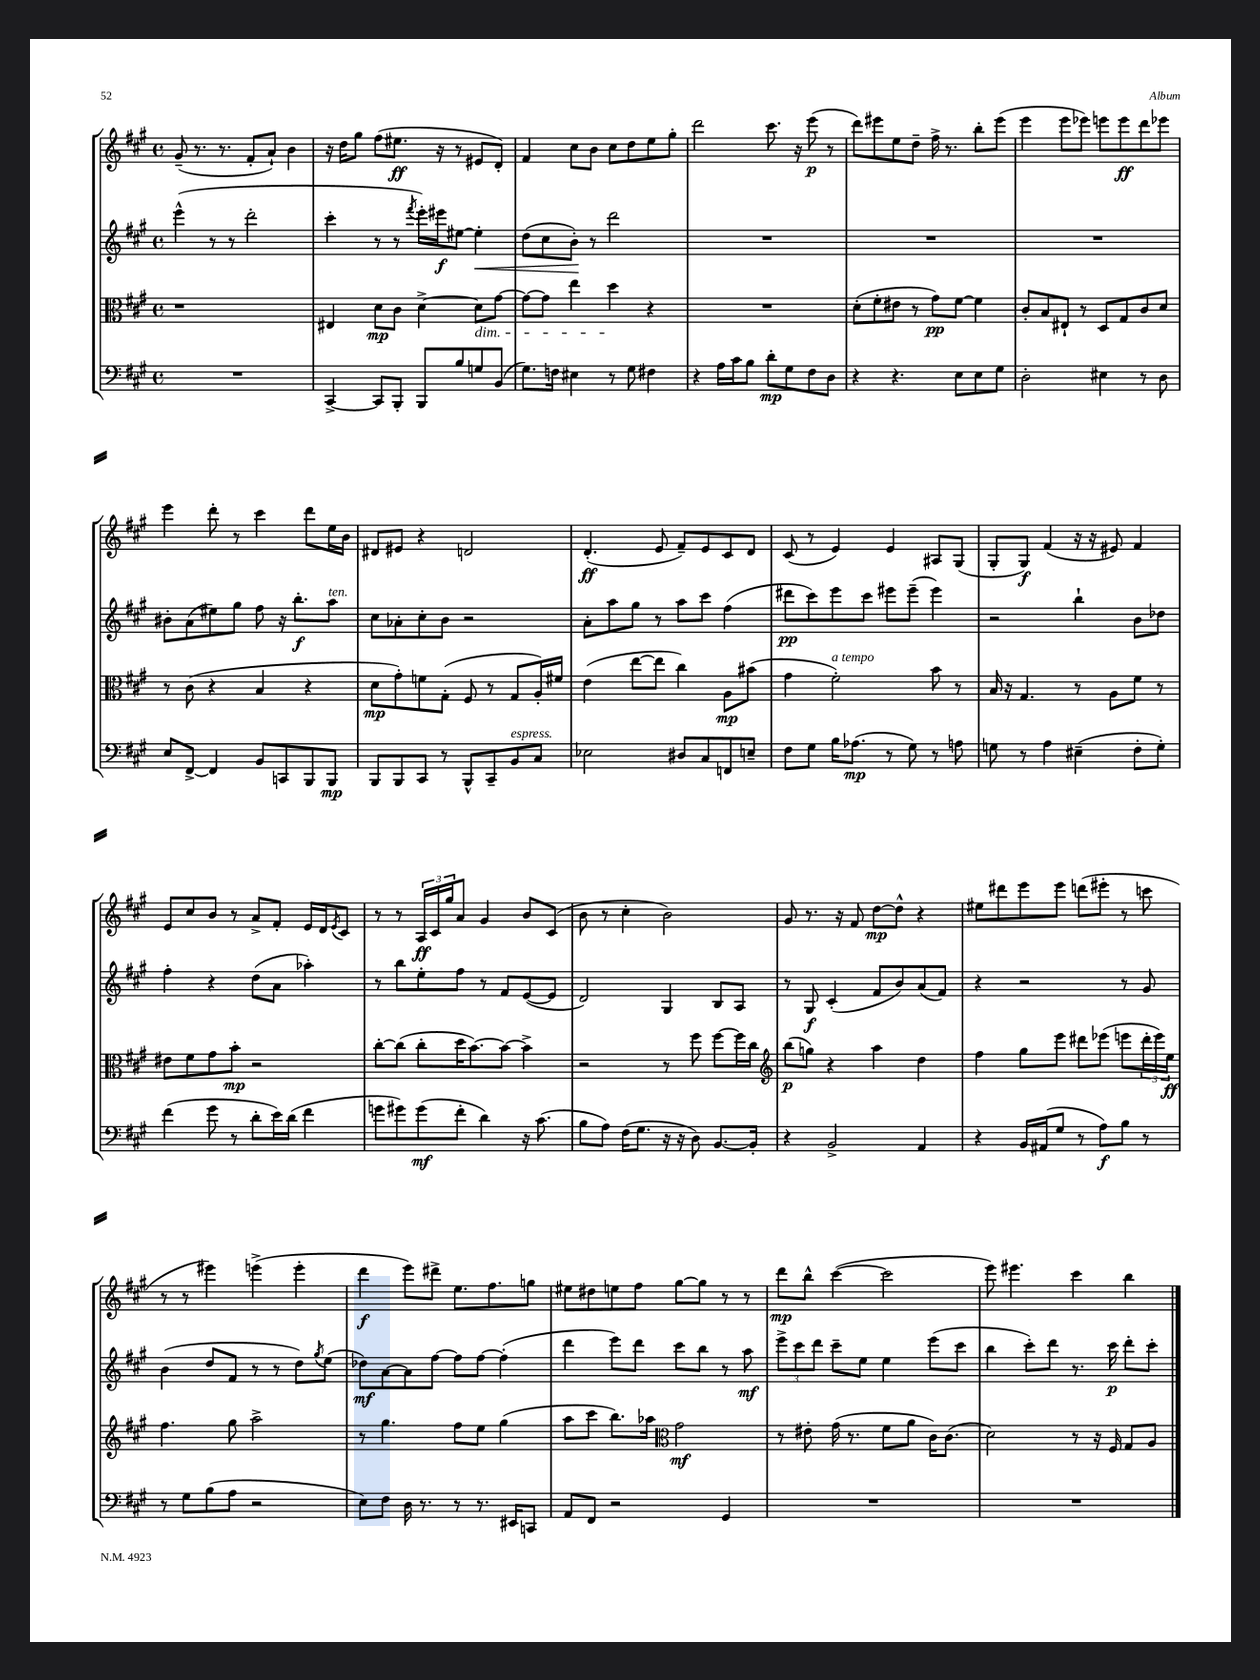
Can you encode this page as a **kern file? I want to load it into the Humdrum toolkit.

**kern	**dynam	**kern	**dynam	**kern	**dynam	**kern	**dynam
*part4	*part4	*part3	*part3	*part2	*part2	*part1	*part1
*staff4	*staff4	*staff3	*staff3	*staff2	*staff2	*staff1	*staff1
*clefF4	*	*clefC3	*	*clefG2	*	*clefG2	*
*k[f#c#g#]	*	*k[f#c#g#]	*	*k[f#c#g#]	*	*k[f#c#g#]	*
*M4/4	*	*M4/4	*	*M4/4	*	*M4/4	*
*met(c)	*	*met(c)	*	*met(c)	*	*met(c)	*
=67	=67	=67	=67	=67	=67	=67	=67
1r	.	1r	.	(4eee^^\	.	(8g#~/	.
.	.	.	.	.	.	8.r	.
.	.	.	.	8r	.	.	.
.	.	.	.	.	.	8.r	.
.	.	.	.	8r	.	.	.
.	.	.	.	2ddd'\	.	8f#'/L	.
.	.	.	.	.	.	8a`/J)	.
.	.	.	.	.	.	4b\	.
=68	=68	=68	=68	=68	=68	=68	=68
[4CC#^/	.	4E#X/	.	4ccc#'\	.	16r	.
.	.	.	.	.	.	16dd\KL	.
.	.	.	.	.	.	8gg#\J	.
8CC#/L]	.	8d\L	mp	8r	.	(8ff#\L	.
8BBB'/J	.	8c#\J	.	8r	.	8.ee#X\J	ff
.	.	.	.	8qfff#/	.	.	.
8BBB/L	.	[4d^\	.	16eee'\LL)	.	.	.
.	.	.	.	16eee#X\J	f	16r	.
8B/	.	.	.	[8ee#X\J	.	8r	.
!	!	!LO:TX:b:i:t=dim.	!	!	!	!	!
!	!	!	!	!	!LO:HP:b	!	!
8Gn/	.	8d\L]	.	4ee#'\]	<	8e#X/L	.
(8BB/J	.	[8g#\J	.	.	.	8d'/J)	.
=69	=69	=69	=69	=69	=69	=69	=69
8.G#\L)	.	8g#\L_	.	(8dd\L	.	4f#/	.
.	.	8g#\J]	.	8cc#\	.	.	.
16Fn\Jk	.	.	.	.	.	.	.
4E#X\	.	4ee\	.	8b'\J)	.	8cc#\L	.
.	.	.	.	8r	[	8b\J	.
8r	.	4dd\	.	2ddd\	.	8cc#\L	.
8G#\	.	.	.	.	.	8dd\	.
4F#X\	.	4r	.	.	.	8ee\	.
.	.	.	.	.	.	8gg#'\J	.
=70	=70	=70	=70	=70	=70	=70	=70
4r	.	1r	.	1r	.	2ddd\	.
16A\LL	.	.	.	.	.	.	.
16c#\J	.	.	.	.	.	.	.
8B\J	.	.	.	.	.	.	.
8d'\L	mp	.	.	.	.	8.ccc#\	.
8G#\	.	.	.	.	.	.	.
.	.	.	.	.	.	16r	.
8F#\	.	.	.	.	.	(8eee\	p
8D\J	.	.	.	.	.	8r	.
=71	=71	=71	=71	=71	=71	=71	=71
4r	.	(8d'\L	.	1r	.	8ddd\L)	.
.	.	8f#'\	.	.	.	8eee#X\	.
4.r	.	8e#X\J	.	.	.	8ee\	.
.	.	8r	.	.	.	8dd~\J	.
.	.	8g#\L)	pp	.	.	16ff#^\	.
.	.	.	.	.	.	8.r	.
8E\L	.	[8f#\J	.	.	.	.	.
8E\	.	4f#\]	.	.	.	8bb'\L	.
8G#\J	.	.	.	.	.	(8eee#\J	.
=72	=72	=72	=72	=72	=72	=72	=72
2D'\	.	8c#'/L	.	1r	.	4eee\	.
.	.	8B/	.	.	.	.	.
.	.	8E#X`/J	.	.	.	8eee\L	.
.	.	8r	.	.	.	8eee-X\J)	.
4E#X\	.	8D/L	.	.	.	8eeen\L	.
.	.	8G#/	.	.	.	8eee\	ff
8r	.	8c#/	.	.	.	8ddd\	.
8D\	.	8d/J	.	.	.	8eee-X\J	.
!!LO:LB:g=z
=73	=73	=73	=73	=73	=73	=73	=73
8E/L	.	8r	.	8b#X'\L	.	4eee\	.
[8FF#^/J	.	(8c#\	.	(8a\	.	.	.
4FF#/]	.	4r	.	8ee#X\)	.	8ddd'\	.
.	.	.	.	8gg#\J	.	8r	.
8BB/L	.	4B/	.	8ff#\	.	4ccc#\	.
8CCn/	.	.	.	16r	.	.	.
.	.	.	.	8.bb'\L	f	.	.
8BBB/	.	4r	.	.	.	8ddd\L	.
!	!	!	!	!LO:TX:a:i:t=ten.	!	!	!
8BBB/J	mp	.	.	8aa\J	.	16ee\L	.
.	.	.	.	.	.	16b\JJ	.
=74	=74	=74	=74	=74	=74	=74	=74
8BBB/L	.	8d\L	mp	8cc#\L	.	8d#X/L	.
8BBB/	.	8g#'\)	.	8a-X'\	.	8e#X/J	.
8CC#/J	.	8fn\	.	8cc#'\	.	4r	.
8r	.	(8G#'\J	.	8b\J	.	.	.
8BBB^^/L	.	8F#/	.	2r	.	2dn/	.
8CC#~/	.	8r	.	.	.	.	.
!LO:TX:a:i:t=espress.	!	!	!	!	!	!	!
8BB/	.	8G#/L	.	.	.	.	.
8C#/J	.	16A'/L)	.	.	.	.	.
.	.	16f#X/JJ	.	.	.	.	.
=75	=75	=75	=75	=75	=75	=75	=75
2E-X\	.	(4e\	.	8a'\L	.	(4.d'/	ff
.	.	.	.	8aa\	.	.	.
.	.	[8ee\L	.	8gg#\J	.	.	.
.	.	8ee\J]	.	8r	.	8e/	.
8D#X/L	.	4cc#\)	.	8aa\L	.	8f#~/L)	.
8C#/	.	.	.	8ccc#\J	.	8e/	.
8FFn/	.	8A\L	mp	(4ff#\	.	8c#/	.
8En~/J	.	(8b#X\J	.	.	.	8d/J	.
=76	=76	=76	=76	=76	=76	=76	=76
8F#\L	.	4g#\	.	8ddd#X\L	pp	(8c#/	.
8G#\J	.	.	.	8ccc#\)	.	8r	.
!	!	!LO:TX:a:i:t=a tempo	!	!	!	!	!
16B\KL	.	2f#'\)	.	8eee\	.	4e/)	.
(8.A-X\J	mp	.	.	.	.	.	.
.	.	.	.	8ccc#\J	.	.	.
8r	.	.	.	8eee#X\L	.	4e/	.
8G#\)	.	.	.	(8eee#~\J	.	.	.
8r	.	8b\	.	4eee#\)	.	8A#X/L	.
8An\	.	8r	.	.	.	(8G#/J	.
=77	=77	=77	=77	=77	=77	=77	=77
8Gn\	.	16B/	.	2r	.	8G#'/L	.
.	.	16r	.	.	.	.	.
8r	.	4.G#/	.	.	.	8G#/J)	f
4A\	.	.	.	.	.	(4f#/	.
(4E#X~\	.	8r	.	4bb`\	.	16r	.
.	.	.	.	.	.	16r	.
.	.	8A\L	.	.	.	8e#X/)	.
8F#'\L	.	8f#\J	.	8b\L	.	4f#/	.
8G'\J)	.	8r	.	8dd-X\J	.	.	.
!!LO:LB:g=z
=78	=78	=78	=78	=78	=78	=78	=78
(4f#\	.	8e#X\L	.	4ff#'\	.	8e/L	.
.	.	8f#\	.	.	.	8cc#/	.
8g#\	.	8g#\	.	4r	.	8b/J	.
8r	.	8b'\J	mp	.	.	8r	.
8d'\L	.	2r	.	(8dd\L	.	8a^/L	.
16e\L)	.	.	.	8a\J	.	8f#'/J	.
(16d\JJ	.	.	.	.	.	.	.
4f#\	.	.	.	4aa-X'\)	.	16e/LL	.
.	.	.	.	.	.	16d/J	.
.	.	.	.	.	.	8qe/	.
.	.	.	.	.	.	8c#/J	.
=79	=79	=79	=79	=79	=79	=79	=79
8gn\L	.	[8cc#'\L	.	8r	.	8r	.
8g#X\)	.	(8cc#\J]	.	8bb\L	.	8r	.
(8g#\	mf	8cc#'\L	.	8ee'\	.	24A/LL	ff
.	.	.	.	.	.	24c#/	.
.	.	.	.	.	.	24gg#/J	.
8f#'\J	.	16dd\K	.	8ff#\J	.	8a/J	.
.	.	[8.b\)	.	.	.	.	.
4d\)	.	.	.	8r	.	4g#/	.
.	.	8b\J_	.	8f#/L	.	.	.
16r	.	4b^\]	.	([8e/	.	8b/L	.
(8.c#\	.	.	.	.	.	.	.
.	.	.	.	8e/J]	.	(8c#/J	.
=80	=80	=80	=80	=80	=80	=80	=80
8B\L	.	2r	.	2d/)	.	8b\	.
8A\J)	.	.	.	.	.	8r	.
(16F#\KL	.	.	.	.	.	4cc#'\	.
8.G#\J	.	.	.	.	.	.	.
16r	.	8r	.	4G#/	.	2b\)	.
16r	.	.	.	.	.	.	.
8D\)	.	8ff#\	.	.	.	.	.
[8.BB/L	.	[8ff#\L	.	8B/L	.	.	.
.	.	16ff#\L]	.	8A/J	.	.	.
16BB'/Jk]	.	16cc#\JJ	.	.	.	.	.
=81	=81	=81	=81	=81	=81	=81	=81
*	*	*clefG2	*	*	*	*	*
4r	.	(8bb\L	p	8r	.	8g#/	.
.	.	8ggn\J)	.	8G#/	f	8.r	.
2BB^/	.	4r	.	(4c#'/	.	.	.
.	.	.	.	.	.	16r	.
.	.	.	.	.	.	8f#/	.
.	.	4aa\	.	8f#/L	.	[8dd\L	mp
.	.	.	.	8b/)	.	8dd^^\J]	.
4AA/	.	4dd\	.	(8a/	.	4r	.
.	.	.	.	8f#/J)	.	.	.
=82	=82	=82	=82	=82	=82	=82	=82
4r	.	4ff#\	.	4r	.	8ee#X\L	.
.	.	.	.	.	.	8ddd#X\	.
16BB/LL	.	8gg#\L	.	2r	.	8eee\	.
(16AA#X/J	.	.	.	.	.	.	.
8G#/J	.	8eee\J	.	.	.	8eee\J	.
8r	.	8ddd#X\L	.	.	.	(8dddn\L	.
8A\L)	f	(8eee-X\J	.	.	.	8eee#X'\J	.
8B\J	.	8eeen\L	.	8r	.	8r	.
8r	.	24ddd#'\L	.	8g#/	.	8cccn\	.
.	.	24eee\)	.	.	.	.	.
.	.	24ee\JJ	ff	.	.	.	.
!!LO:LB:g=z
=83	=83	=83	=83	=83	=83	=83	=83
8r	.	4.ff#\	.	(4b\	.	8r	.
8G#\L	.	.	.	.	.	8r	.
(8B\	.	.	.	8dd/L	.	4eee#X\)	.
8A\J	.	8gg#\	.	8f#/J	.	.	.
2r	.	2aa^\	.	8r	.	(4eeen^\	.
.	.	.	.	8r	.	.	.
.	.	.	.	8dd\L)	.	4eee'\	.
.	.	.	.	8qgg#/	.	.	.
.	.	.	.	(8ee\J	.	.	.
=84	=84	=84	=84	=84	=84	=84	=84
8E\L)	.	8r	.	8dd-X\L)	mf	4ddd\	f
8F#\J	.	4.gg#\	.	[8a\	.	.	.
16D\	.	.	.	8a\]	.	8eee\L)	.
8.r	.	.	.	.	.	.	.
.	.	.	.	[8ff#\J	.	8ddd#X^\J	.
8r	.	8ff#\L	.	8ff#\L]	.	8.ee\L	.
8.r	.	8ee\J	.	[8ff#\J	.	.	.
.	.	.	.	.	.	8.ff#\	.
.	.	(4gg#\	.	(4ff#'\]	.	.	.
16EE#X/KL	.	.	.	.	.	.	.
8CCn/J	.	.	.	.	.	8ggn\J	.
=85	=85	=85	=85	=85	=85	=85	=85
8AA/L	.	8aa\L	.	4ddd\	.	8ee#X\L	.
8FF#/J	.	8ccc#\J	.	.	.	8dd#X\	.
2r	.	8.bb\L)	.	8eee\L)	.	8een\	.
.	.	.	.	8ddd\J	.	8ff#\J	.
.	.	16aa-X\Jk	.	.	.	.	.
*	*	*clefC3	*	*	*	*	*
.	.	2g#\	mf	8ccc#\L	.	[8gg#\L	.
.	.	.	.	8bb\J	.	8gg#\J]	.
4GG#/	.	.	.	8r	.	8r	.
.	.	.	.	8aa\	mf	8r	.
=86	=86	=86	=86	=86	=86	=86	=86
1r	.	8r	.	12eee^\L	.	8ddd\L	mp
.	.	.	.	12ccc#\	.	.	.
.	.	8e#X'\	.	.	.	8bb^^\J	.
.	.	.	.	12ddd\J	.	.	.
.	.	(16g#\	.	8ccc#~\L	.	([4ccc#\	.
.	.	8.r	.	.	.	.	.
.	.	.	.	8ee\J	.	.	.
.	.	8f#\L	.	4ee\	.	2ccc#\]	.
.	.	8a\J	.	.	.	.	.
.	.	16c#\KL)	.	(8eee\L	.	.	.
.	.	(8.c#\J	.	.	.	.	.
.	.	.	.	8ccc#\J	.	.	.
=87	=87	=87	=87	=87	=87	=87	=87
1r	.	2d\)	.	4bb\	.	8eee\)	.
.	.	.	.	.	.	4.eee#X\	.
.	.	.	.	8ccc#'\L)	.	.	.
.	.	.	.	8ddd\J	.	.	.
.	.	8r	.	8.r	.	4ccc#\	.
.	.	16r	.	.	.	.	.
.	.	16F#/	.	16ccc#\	p	.	.
.	.	8G#/L	.	8ddd'\L	.	4bb\	.
.	.	8A/J	.	8ccc#'\J	.	.	.
==	==	==	==	==	==	==	==
*-	*-	*-	*-	*-	*-	*-	*-
